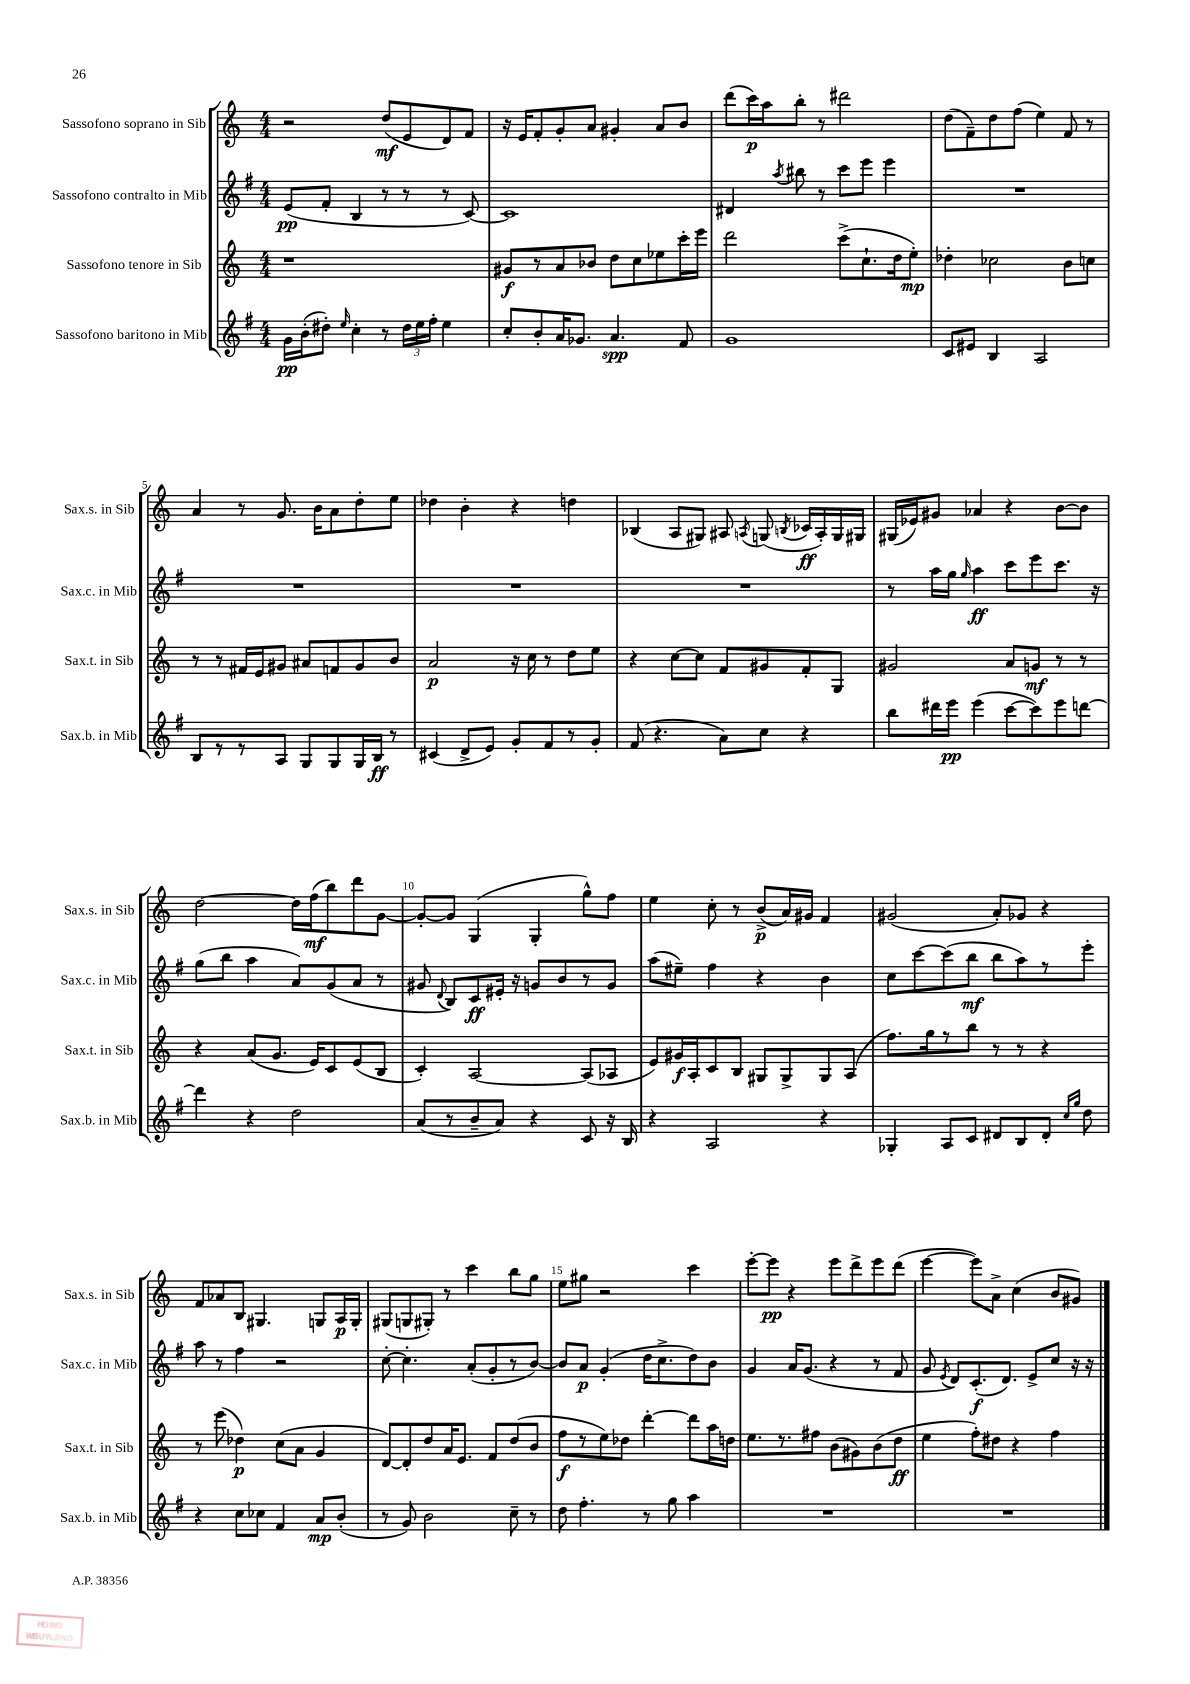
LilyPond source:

<<
\new StaffGroup <<
\new Staff = "s0" \with { instrumentName = "Sassofono soprano in Sib" shortInstrumentName = "Sax.s. in Sib" } {
    \clef treble \key c \major \numericTimeSignature \time 4/4
    \autoBeamOff r2 d''8[\mf( e'8 d'8) f'8] |
    r16 e'16[ f'8-. g'8-. a'8] gis'4-. a'8[ b'8] |
    d'''8[( c'''16\p) a''16 b''8]-. r8 dis'''2 |
    d''8[( f'8--) d''8 f''8]( e''4) f'8 r8 |
    a'4 r8 g'8. b'16[ a'8 d''8-. e''8] |
    des''4 b'4-. r4 d''4 |
    bes4( a8[ gis8]) ais8 \acciaccatura { a8 } g8( \acciaccatura { b8 } ces'16[\ff a16-.) g16 gis16] |
    gis16[( ees'16) gis'8] aes'4 r4 b'8[~ b'8] |
    d''2~ d''16[ f''16\mf( b''8) d'''8 g'8]~ |
    g'8[~-. g'8] g4( g4-. g''8[-^) f''8] |
    e''4 c''8-. r8 b'8[->\p( a'16) gis'16] f'4 |
    gis'2( a'8[-.) ges'8] r4 |
    f'8[ aes'8 b8] gis4. g8[ a16\p g16]-. |
    gis8[( g8 gis8]-.) r8 c'''4 b''8[ g''8] |
    e''8[ gis''8] r2 c'''4 |
    e'''8[~-. e'''8]\pp r4 e'''8[ d'''8-> e'''8 d'''8]( |
    e'''4~ e'''8[) a'8]-> c''4( b'8[ gis'8]) \bar "|." |
}
\new Staff = "s1" \with { instrumentName = "Sassofono contralto in Mib" shortInstrumentName = "Sax.c. in Mib" } {
    \clef treble \key g \major \numericTimeSignature \time 4/4
    \autoBeamOff e'8[\pp( fis'8]-. b4 r8 r8 r8 c'8~) |
    c'1 |
    dis'4 \acciaccatura { a''8 } bis''8 r8 c'''8[ e'''8] e'''4 |
    R1 |
    R1 |
    R1 |
    R1 |
    r8 a''16[ g''16] \grace { g''16 } a''4\ff c'''8[ e'''8 c'''8.] r16 |
    g''8[( b''8] a''4 a'8[) g'8( a'8] r8 |
    gis'8 \appoggiatura { d'8 } b8[) c'8\ff eis'16]-. r16 g'8[ b'8 r8 g'8] |
    a''8[( eis''8]--) fis''4 r4 b'4 |
    c''8[ c'''8~ c'''8( b''8]\mf b''8[ a''8) r8 e'''8]-. |
    a''8 r8 fis''4 r2 |
    c''8~-. c''4.-. a'8[-.( g'8-. r8 b'8]~) |
    b'8[ a'8]\p g'4-.( d''16[ c''8.-> d''8) b'8] |
    g'4 a'16[ g'8.]( r4 r8 fis'8 |
    g'8 \acciaccatura { e'8 } d'8[) c'8.-.\f( d'8.]) e'8[-> c''8] r16 r16 \bar "|." |
}
\new Staff = "s2" \with { instrumentName = "Sassofono tenore in Sib" shortInstrumentName = "Sax.t. in Sib" } {
    \clef treble \key c \major \numericTimeSignature \time 4/4
    \autoBeamOff r1 |
    gis'8[\f r8 a'8 bes'8] d''8[ c''8 ees''8 c'''16-. e'''16] |
    d'''2 c'''8[->( c''8.-! d''16 e''8]-.\mp) |
    des''4-. ces''2 b'8[ c''8] |
    r8 r8 fis'16[ e'16 gis'8] ais'8[ f'8 gis'8 b'8] |
    a'2\p r16 c''16 r8 d''8[ e''8] |
    r4 c''8[~ c''8] f'8[ gis'8 f'8-. g8] |
    gis'2 a'8[ g'8]\mf r8 r8 |
    r4 a'8[( g'8.] e'16[) c'8 e'8( b8] |
    c'4-.) a2~ a8[( aes8] |
    e'8[) gis'16\f a16-. c'8 b8] gis8[ gis8-> gis8 a8]( |
    f''8.[) g''16 r8 b''8] r8 r8 r4 |
    r8 e'''8( des''4\p) c''8[( a'8] g'4 |
    d'8[~) d'8-. d''8 a'16 e'8.] f'8[ d''8( b'8] |
    f''8[\f r8 e''8) des''8] d'''4~-. d'''8[ a''16 d''16] |
    e''8.[ r8. fis''8] b'8[( gis'8) b'8( d''8]\ff |
    e''4 f''8[-.) dis''8] r4 f''4 \bar "|." |
}
\new Staff = "s3" \with { instrumentName = "Sassofono baritono in Mib" shortInstrumentName = "Sax.b. in Mib" } {
    \clef treble \key g \major \numericTimeSignature \time 4/4
    \autoBeamOff g'16[\pp b'16-.( dis''8]-.) \grace { e''16 } c''4-. r8 \tuplet 3/2 { dis''16[ e''16 fis''16]-. } e''4 |
    c''8[-. b'8-. a'16 ges'8.] a'4.\spp fis'8 |
    g'1 |
    c'8[ eis'8] b4 a2 |
    b8[ r8 r8 a8] g8[ g8 g16 b16]\ff r8 |
    cis'4( d'8[-> e'8]) g'8[-. fis'8 r8 g'8]-. |
    fis'8( r4. a'8[) c''8] r4 |
    b''8[ dis'''16 e'''16]\pp e'''4( c'''8[~ c'''8) e'''8 d'''8]~ |
    d'''4 r4 d''2 |
    a'8[( r8 b'8-- a'8]) r4 c'8 r16 b16 |
    r4 a2 r4 |
    ges4-. a8[ c'8] dis'8[ b8 dis'8]-. \grace { c''16[ g''16] } d''8 |
    r4 c''8[ ces''8] fis'4 a'8[\mp b'8]-.( |
    r8 g'8) b'2 c''8-- r8 |
    d''8 fis''4.-. r8 g''8 a''4 |
    R1 |
    R1 \bar "|." |
}
>>
>>
\layout { \context { \Score \override BarNumber.break-visibility = ##(#f #t #t) barNumberVisibility = #(every-nth-bar-number-visible 5) } }
